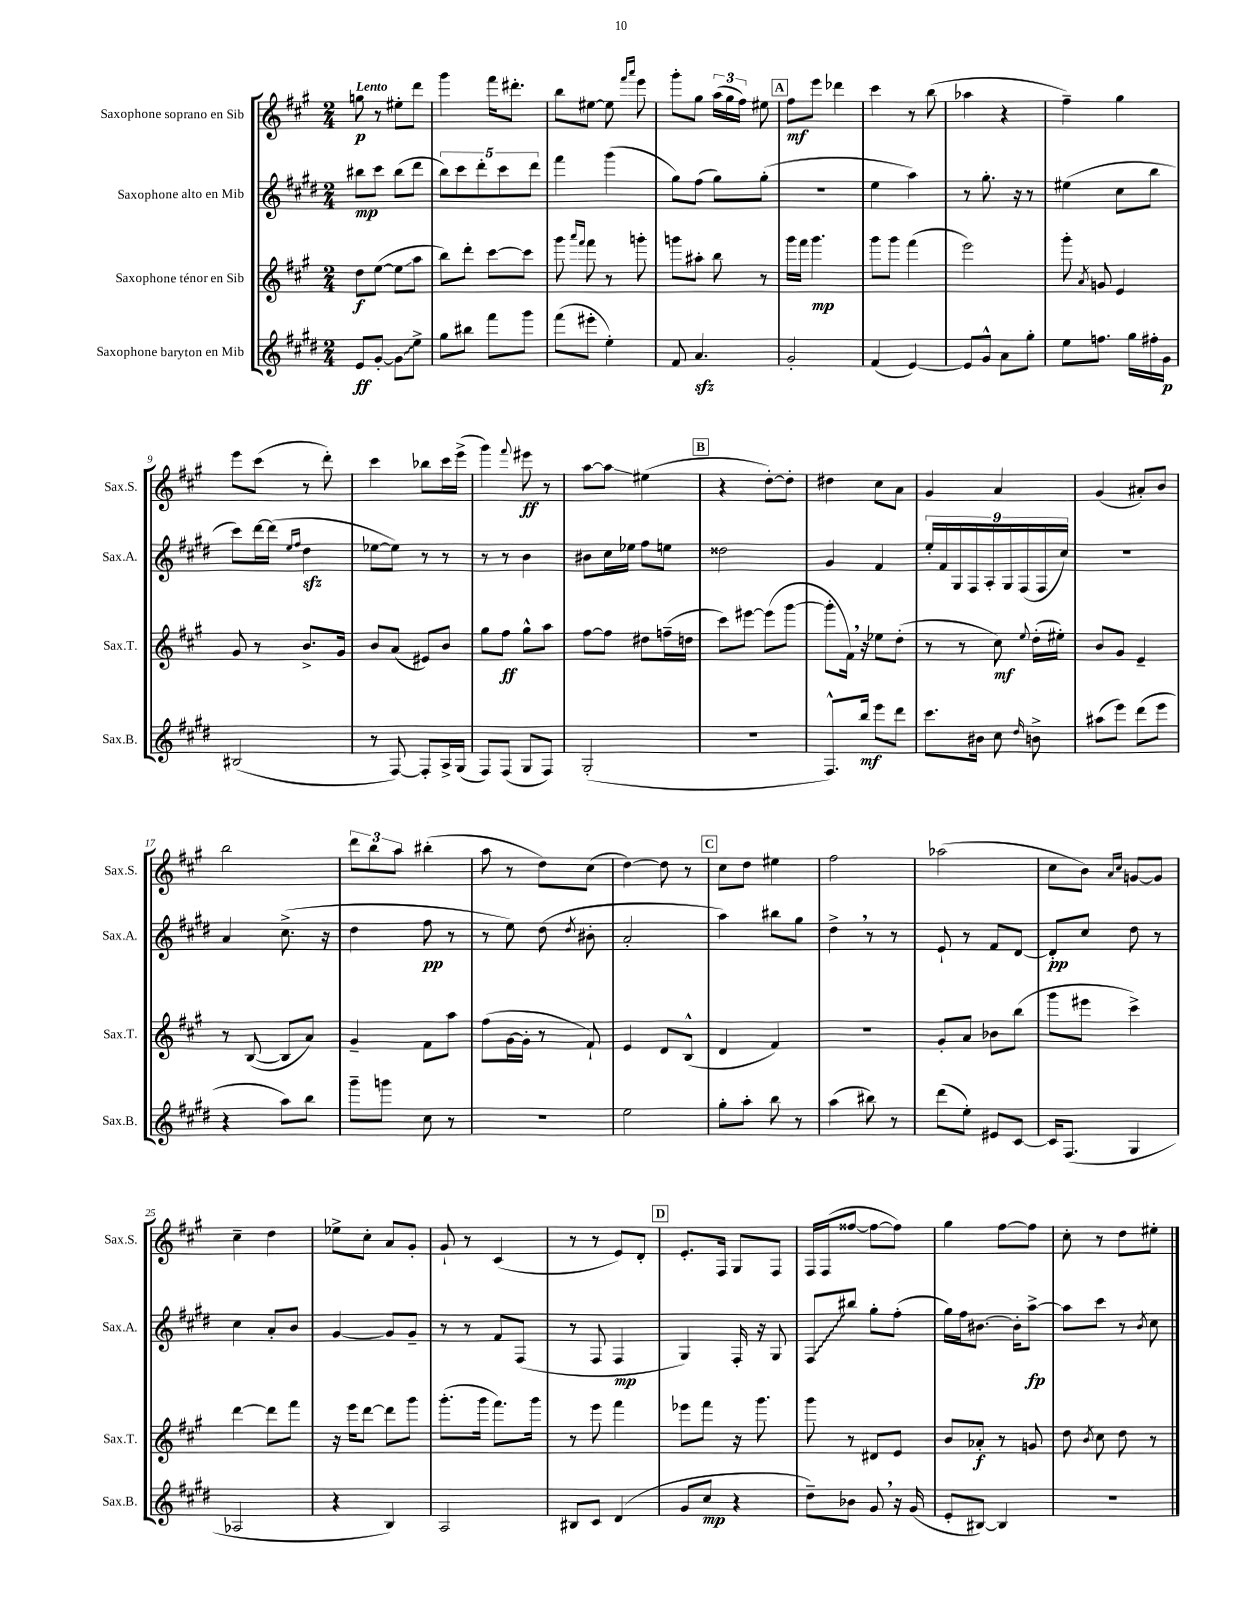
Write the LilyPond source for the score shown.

<<
\new StaffGroup <<
\new Staff = "s0" \with { instrumentName = "Saxophone soprano en Sib" shortInstrumentName = "Sax.S." } {
    \clef treble \key a \major \numericTimeSignature \time 2/4 \tempo "Lento"
    \autoBeamOff g''8\p r8 eis''8[-. d'''8] |
    gis'''4 fis'''16[ dis'''8.]-. |
    b''8[ eis''8]~ eis''8 \grace { fis'''16[ a'''16] } e'''8 |
    gis'''8[-. gis''8] \tuplet 3/2 { a''16[( gis''16 fis''16]) } eis''8 |
    \mark \markup { \box "A" } fis''8[\mf e'''8] des'''4 |
    cis'''4 r8 b''8( |
    aes''4 r4 |
    fis''4--) gis''4 |
    e'''8[ cis'''8]( r8 d'''8-.) |
    cis'''4 bes''8[ cis'''16 e'''16]->( |
    gis'''4) \appoggiatura { fis'''8 } eis'''8\ff r8 |
    a''8[~ a''8]\glissando eis''4( |
    \mark \markup { \box "B" } r4 d''8[~-.) d''8]-. |
    dis''4 cis''8[ a'8] |
    gis'4 a'4 |
    gis'4( ais'8[-.) b'8] |
    b''2 |
    \tuplet 3/2 { d'''8[ b''8 a''8] } bis''4-.( |
    a''8 r8 d''8[) cis''8]( |
    d''4~) d''8 r8 |
    \mark \markup { \box "C" } cis''8[ d''8] eis''4 |
    fis''2 |
    aes''2( |
    cis''8[ b'8]) \grace { a'16[ cis''16] } g'8[~ g'8] |
    cis''4-- d''4 |
    ees''8[-> cis''8]-. a'8[ gis'8]-. |
    gis'8-! r8 cis'4( |
    r8 r8 e'8[) d'8]-. |
    \mark \markup { \box "D" } e'8.[-. fis16] gis8[ fis8] |
    fis16[ fis16( fisis''8]~ fisis''8[~ fisis''8]) |
    gis''4 fis''8[~ fis''8] |
    cis''8-. r8 d''8[ eis''8]-. \bar "|." |
}
\new Staff = "s1" \with { instrumentName = "Saxophone alto en Mib" shortInstrumentName = "Sax.A." } {
    \clef treble \key e \major \numericTimeSignature \time 2/4
    \autoBeamOff bis''8[\mp cis'''8] bis''8[( dis'''8] |
    \tuplet 5/4 { b''8[) cis'''8 dis'''8-. cis'''8 dis'''8] } |
    fis'''4 gis'''4( |
    gis''8[) fis''8]( gis''8[) gis''8]-.( |
    \mark \markup { \box "A" } r2 |
    e''4 a''4) |
    r8 gis''8.-. r16 r8 |
    eis''4( cis''8[ b''8] |
    cis'''8[) dis'''16~ dis'''16]( \grace { e''16[ fis''16] } dis''4\sfz |
    ees''8[~ ees''8]) r8 r8 |
    r8 r8 b'4 |
    bis'8[ cis''16 ees''16] fis''8[ e''8] |
    \mark \markup { \box "B" } disis''2 |
    gis'4 fis'4 |
    \tuplet 9/8 { e''16[-. fis'16 gis16 fis16 a16-. gis16 fis16( fis16 cis''16]) } |
    R2 |
    a'4 cis''8.->( r16 |
    dis''4 fis''8\pp r8 |
    r8 e''8) dis''8( \acciaccatura { dis''8 } bis'8-. |
    a'2-. |
    \mark \markup { \box "C" } a''4) bis''8[ gis''8] |
    dis''4-> \breathe r8 r8 |
    e'8-! r8 fis'8[ dis'8]~ |
    dis'8[-.\pp cis''8] dis''8 r8 |
    cis''4 a'8[-. b'8] |
    gis'4~ gis'8[ gis'8]-- |
    r8 r8 fis'8[ fis8]( |
    r8 fis8 fis4\mp |
    \mark \markup { \box "D" } gis4) fis16-. r16 gis8 |
    \once \override Glissando.style = #'zigzag fis8[\glissando bis''8] gis''8[-. fis''8]-.( |
    gis''16[) fis''16 bis'8.]~ bis'16[-. a''8]~->\fp |
    a''8[ cis'''8] r8 \acciaccatura { b'8 } cis''8 \bar "|." |
}
\new Staff = "s2" \with { instrumentName = "Saxophone ténor en Sib" shortInstrumentName = "Sax.T." } {
    \clef treble \key a \major \numericTimeSignature \time 2/4
    \autoBeamOff d''8[\f e''8]~( e''8[\glissando a''8] |
    b''8[) d'''8]-. cis'''8[~ cis'''8] |
    gis'''8 \grace { a'''16[ fis'''16] } fis'''8 r8 g'''8-. |
    g'''8[ ais''8]-. b''8 r8 |
    \mark \markup { \box "A" } gis'''16[ fis'''16] gis'''4.\mp |
    gis'''8[ gis'''8] fis'''4( |
    e'''2) |
    gis'''8-. \acciaccatura { a'8 } g'8 e'4 |
    gis'8 r8 b'8.[-> gis'16] |
    b'8[ a'8]( eis'8[) b'8] |
    gis''8[ fis''8]\ff gis''8[-^ a''8] |
    fis''8[~ fis''8] dis''8[ f''16--( d''16] |
    \mark \markup { \box "B" } cis'''8[) eis'''8]~ eis'''8[( gis'''8]~ |
    gis'''8[-. fis'16]) \breathe r16 ees''8[ d''8]-.( |
    r8 r8 cis''8\mf) \appoggiatura { e''8 } d''16[-.( eis''16]-.) |
    b'8[ gis'8] e'4-- |
    r8 b8~( b8[ a'8]) |
    gis'4-- fis'8[ a''8] |
    fis''8[( gis'16~ gis'16]-. r8 fis'8-!) |
    e'4 d'8[ b8]-^( |
    \mark \markup { \box "C" } d'4 fis'4) |
    R2 |
    gis'8[-. a'8] bes'8[ b''8]( |
    gis'''8[ eis'''8] cis'''4->) |
    d'''4~ d'''8[ fis'''8] |
    r16 e'''16[ d'''8]~ d'''8[ gis'''8] |
    gis'''8.[-.( gis'''16] fis'''8.[) gis'''16] |
    r8 e'''8 fis'''4 |
    \mark \markup { \box "D" } ees'''8[ fis'''8] r16 gis'''8. |
    gis'''8 r8 dis'8[ e'8] |
    b'8[ aes'8]-.\f r8 g'8 |
    d''8 \acciaccatura { b'8 } cis''8 d''8 r8 \bar "|." |
}
\new Staff = "s3" \with { instrumentName = "Saxophone baryton en Mib" shortInstrumentName = "Sax.B." } {
    \clef treble \key e \major \numericTimeSignature \time 2/4
    \autoBeamOff e'8[\ff gis'8]~-. \once \override Glissando.style = #'zigzag gis'8[\glissando e''8]-> |
    gis''8[ bis''8] fis'''8[ gis'''8] |
    fis'''8[( eis'''8]-. e''4-.) |
    fis'8 a'4.\sfz |
    \mark \markup { \box "A" } gis'2-. |
    fis'4( e'4~) |
    e'8[ gis'8]-^ a'8[ gis''8]-. |
    e''8[ f''8.] gis''16[ fis''16-. gis'16]\p |
    bis2( |
    r8 fis8~) fis8[-. a16-> gis16]( |
    fis8[) fis8]( gis8[ fis8]) |
    gis2-.( |
    \mark \markup { \box "B" } r2 |
    fis8.[-^) b''16]\mf e'''8[ dis'''8] |
    cis'''8.[ bis'16] cis''8 \grace { dis''16 } b'8-> |
    ais''8[( e'''8]) dis'''8[( e'''8] |
    r4 a''8[) b''8] |
    gis'''8[-- g'''8] cis''8 r8 |
    r2 |
    e''2 |
    \mark \markup { \box "C" } gis''8[-. a''8]-. b''8 r8 |
    a''4( bis''8) r8 |
    dis'''8[( e''8]-.) eis'8[ cis'8]~ |
    cis'16[ fis8.]( gis4 |
    aes2 |
    r4 b4) |
    a2 |
    bis8[ cis'8] dis'4( |
    \mark \markup { \box "D" } gis'8[ cis''8]\mp r4 |
    dis''8[--) bes'8] gis'8 \breathe r16 gis'16( |
    e'8[-. bis8]~) bis4 |
    r2 \bar "|." |
}
>>
>>
